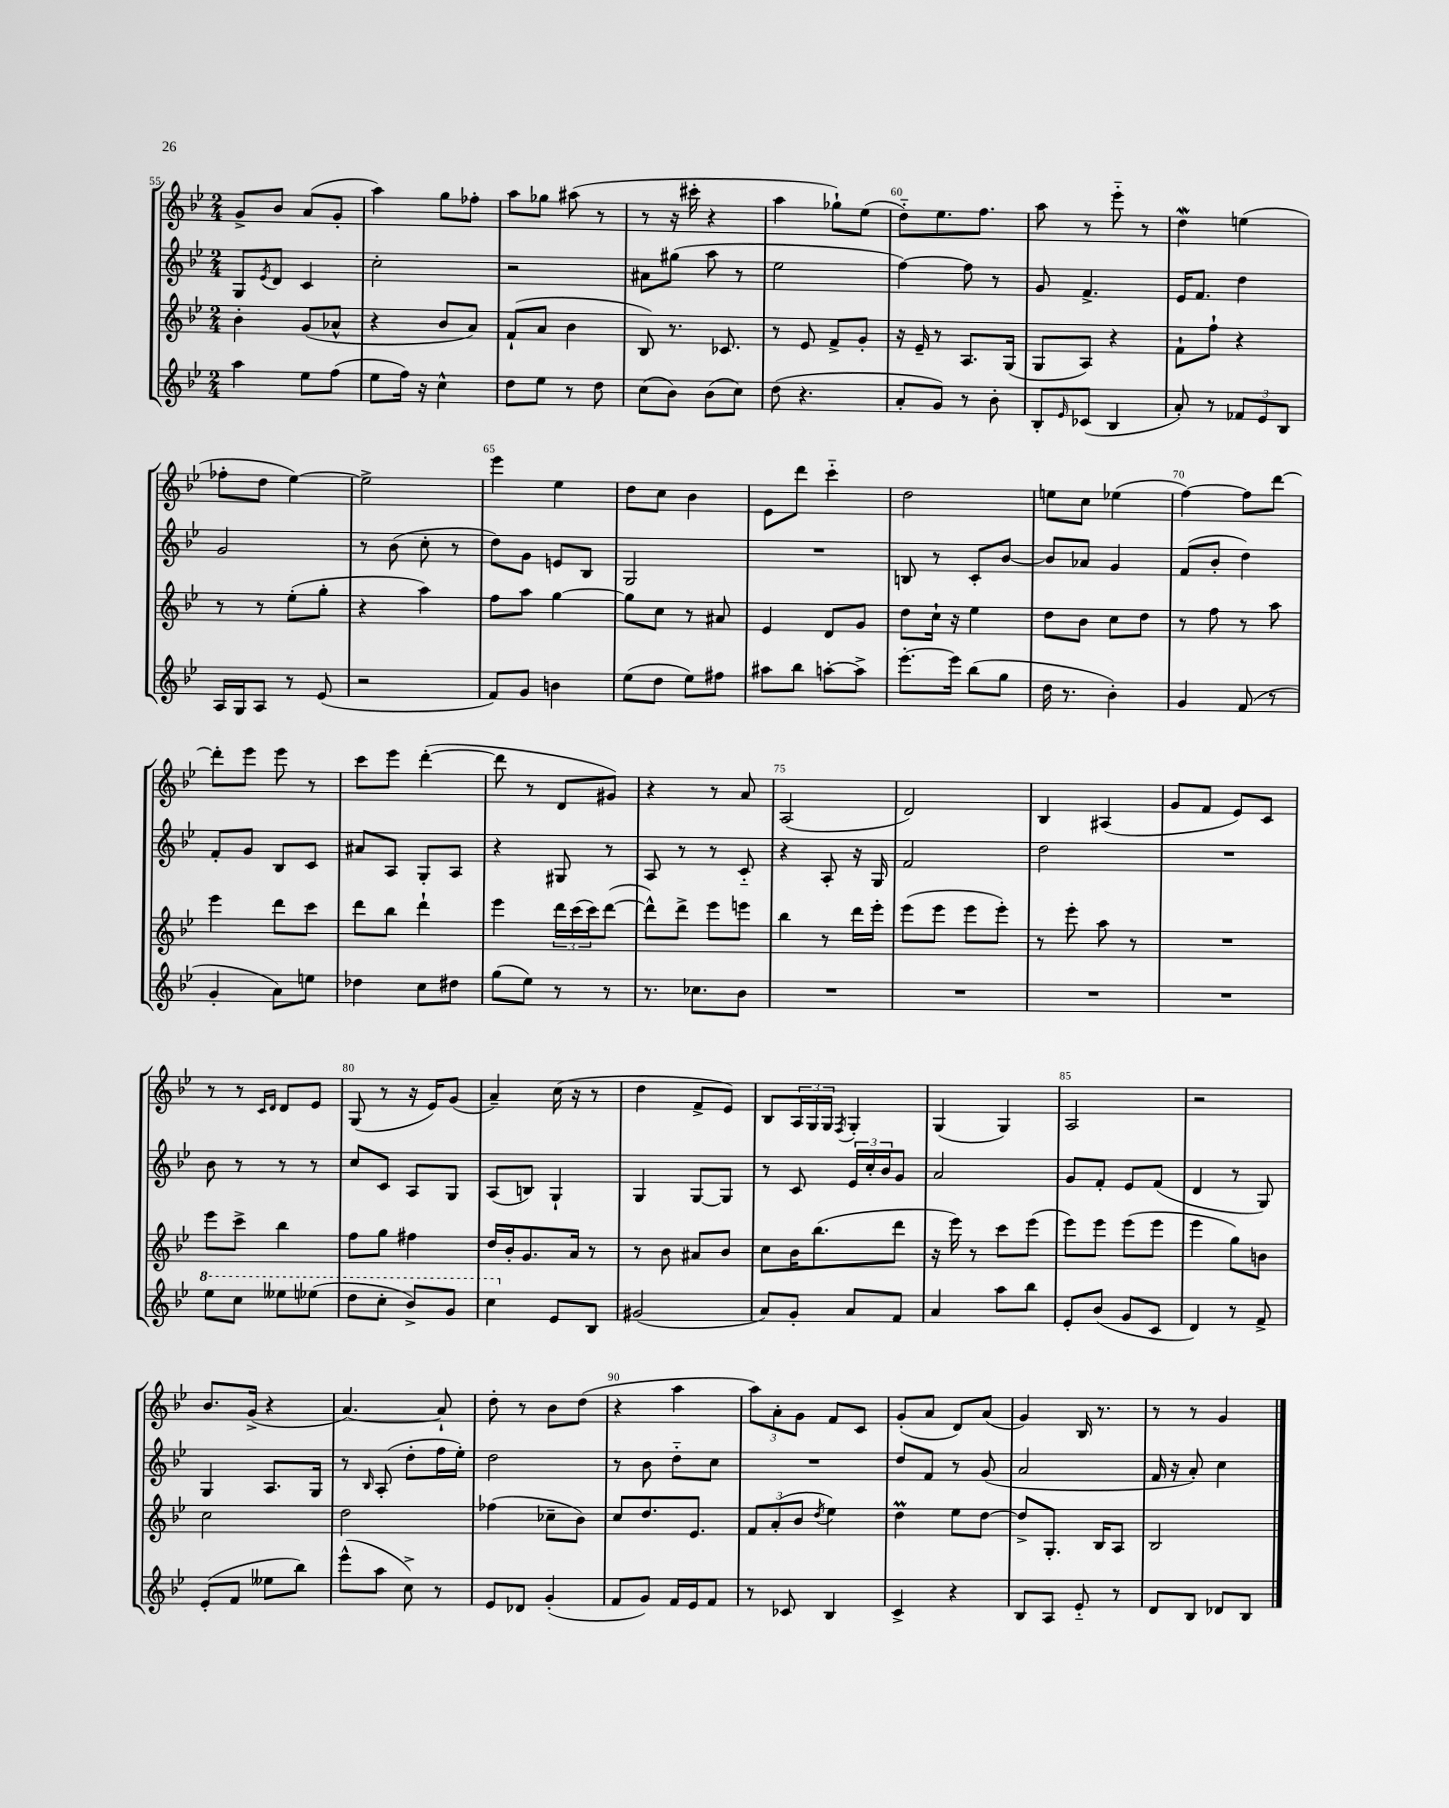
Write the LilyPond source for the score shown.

<<
\new StaffGroup <<
\new Staff = "s0" {
    \clef treble \key bes \major \numericTimeSignature \time 2/4
    g'8-> bes'8 a'8( g'8-. |
    a''4) g''8 fes''8-. |
    a''8 ges''8 ais''8( r8 |
    r8 r16 cis'''16-. r4 |
    a''4 ges''8-!) ees''8( |
    d''8-_) ees''8. f''8. |
    a''8 r8 ees'''8-_ r8 |
    d''4\mordent e''4( |
    fes''8-. d''8 ees''4~) |
    ees''2-> |
    ees'''4 ees''4 |
    d''8 c''8 bes'4 |
    ees'8 d'''8 c'''4-_ |
    d''2 |
    e''8 c''8 ees''4( |
    f''4~) f''8 d'''8~ |
    d'''8-. ees'''8 ees'''8 r8 |
    c'''8 ees'''8 d'''4~-.( |
    d'''8 r8 d'8 gis'8) |
    r4 r8 a'8 |
    a2( |
    d'2) |
    bes4 ais4( |
    g'8 f'8 ees'8) c'8 |
    r8 r8 \grace { c'16 d'16 } d'8 ees'8 |
    g8( r8 r16 ees'16) g'8( |
    a'4--) c''16( r16 r8 |
    d''4 f'8-> ees'8) |
    bes8 \tuplet 3/2 { a16 g16 g16 } \acciaccatura { f8 } g4-. |
    g4( g4) |
    a2 |
    r2 |
    bes'8. g'16->( r4 |
    a'4.~) a'8-! |
    d''8-. r8 bes'8 d''8( |
    r4 a''4 |
    \tuplet 3/2 { a''8) a'8-. g'8 } f'8 c'8 |
    g'8-.( a'8 d'8) a'8( |
    g'4) bes16 r8. |
    r8 r8 g'4 \bar "|." |
}
\new Staff = "s1" {
    \clef treble \key bes \major \numericTimeSignature \time 2/4
    g8 \acciaccatura { ees'8 } d'8 c'4 |
    c''2-. |
    r2 |
    ais'8 gis''8( a''8 r8 |
    ees''2 |
    f''4~) f''8 r8 |
    g'8 f'4.-> |
    ees'16 f'8. d''4 |
    g'2 |
    r8 bes'8( c''8-. r8 |
    d''8) g'8 e'8 bes8 |
    g2 |
    R2 |
    b8 r8 c'8-. bes'8~ |
    bes'8 aes'8 g'4 |
    f'8( bes'8-. d''4) |
    f'8-. g'8 bes8 c'8 |
    ais'8 a8 g8-. a8 |
    r4 gis8 r8 |
    a8 r8 r8 c'8-_ |
    r4 a8-. r16 g16 |
    f'2 |
    d''2 |
    R2 |
    bes'8 r8 r8 r8 |
    c''8 c'8 a8 g8 |
    a8( b8) g4-! |
    g4 g8~ g8 |
    r8 c'8 \tuplet 3/2 { ees'16 c''16-. bes'16 } g'8 |
    a'2 |
    g'8 f'8-. ees'8 f'8( |
    d'4 r8 g8) |
    g4 a8. g16 |
    r8 \grace { bes16 } a8-.( d''8-. f''16 ees''16-.) |
    d''2 |
    r8 bes'8 d''8-_ c''8 |
    R2 |
    d''8 f'8 r8 g'8( |
    a'2 |
    f'16 r16 a'8-.) c''4 \bar "|." |
}
\new Staff = "s2" {
    \clef treble \key bes \major \numericTimeSignature \time 2/4
    bes'4-. g'8( aes'8-^ |
    r4 bes'8 a'8) |
    f'8-!( a'8 bes'4 |
    bes8) r8. ces'8. |
    r8 ees'8 f'8-> g'8-. |
    r16 ees'16-- r8 a8. g16( |
    g8 a8) r4 |
    f'8-! f''8-! r4 |
    r8 r8 ees''8-.( g''8-. |
    r4 a''4) |
    f''8 a''8 g''4~ |
    g''8 c''8 r8 ais'8 |
    ees'4 d'8 g'8 |
    d''8 c''16-! r16 ees''4 |
    d''8 bes'8 c''8 d''8 |
    r8 f''8 r8 a''8 |
    ees'''4 d'''8 c'''8 |
    d'''8 bes''8 d'''4-! |
    ees'''4 \tuplet 3/2 { d'''16 c'''16( c'''16) } d'''8~( |
    d'''8-^) d'''8-> ees'''8 e'''8 |
    bes''4 r8 d'''16 ees'''16-. |
    ees'''8( ees'''8 ees'''8 ees'''8-.) |
    r8 ees'''8-. a''8 r8 |
    R2 |
    ees'''8 c'''8-> bes''4 |
    f''8 g''8 fis''4 |
    d''16 bes'16-. g'8. a'16 r8 |
    r8 bes'8 ais'8 bes'8 |
    c''8 bes'16 bes''8.( d'''8 |
    r16 ees'''16) r8 c'''8 ees'''8( |
    ees'''8) ees'''8 ees'''8( ees'''8 |
    ees'''4 g''8) b'8 |
    c''2 |
    d''2 |
    fes''4( ces''8-- bes'8) |
    c''8 d''8. ees'8. |
    \tuplet 3/2 { f'8 a'8-.( bes'8 } \acciaccatura { d''8 } ees''4) |
    d''4\prall ees''8 d''8~ |
    d''8-> g8.-. bes16 a8 |
    bes2 \bar "|." |
}
\new Staff = "s3" {
    \clef treble \key bes \major \numericTimeSignature \time 2/4
    a''4 ees''8 f''8( |
    ees''8 f''16) r16 c''4-^ |
    d''8 ees''8 r8 d''8 |
    c''8( bes'8) bes'8( c''8) |
    d''8( r4. |
    a'8-. g'8) r8 bes'8-. |
    bes8-. \grace { ees'16 } ces'8( bes4 |
    a'8-.) r8 \tuplet 3/2 { fes'8 ees'8 bes8 } |
    a16 g16 a8 r8 ees'8( |
    r2 |
    f'8) g'8 b'4 |
    ees''8( d''8 ees''8) fis''8 |
    ais''8 bes''8 a''8~-. a''8-> |
    ees'''8.~-. ees'''16 bes''8( g''8 |
    d''16 r8. bes'4-.) |
    g'4 f'8( r8 |
    g'4-. a'8) e''8 |
    des''4 c''8 dis''8 |
    g''8( ees''8) r8 r8 |
    r8. ces''8. bes'8 |
    R2 |
    R2 |
    R2 |
    R2 |
    \ottava #1 ees'''8 c'''8 eeses'''8 ees'''8( |
    d'''8 c'''8-. bes''8->) g''8 |
    c'''4 \ottava #0 ees'8 bes8 |
    gis'2( |
    a'8) g'8-. a'8 f'8 |
    a'4 a''8 bes''8 |
    ees'8-. bes'8( g'8 c'8 |
    d'4) r8 f'8-> |
    ees'8-.( f'8 eeses''8 bes''8) |
    ees'''8-^( a''8 c''8->) r8 |
    ees'8 des'8 g'4-.( |
    f'8 g'8) f'16 ees'16 f'8 |
    r8 ces'8 bes4 |
    c'4-> r4 |
    bes8 a8 ees'8-_ r8 |
    d'8 bes8 des'8 bes8 \bar "|." |
}
>>
>>
\layout { \context { \Score currentBarNumber = #55 \override BarNumber.break-visibility = ##(#f #t #t) barNumberVisibility = #(every-nth-bar-number-visible 5) } }
